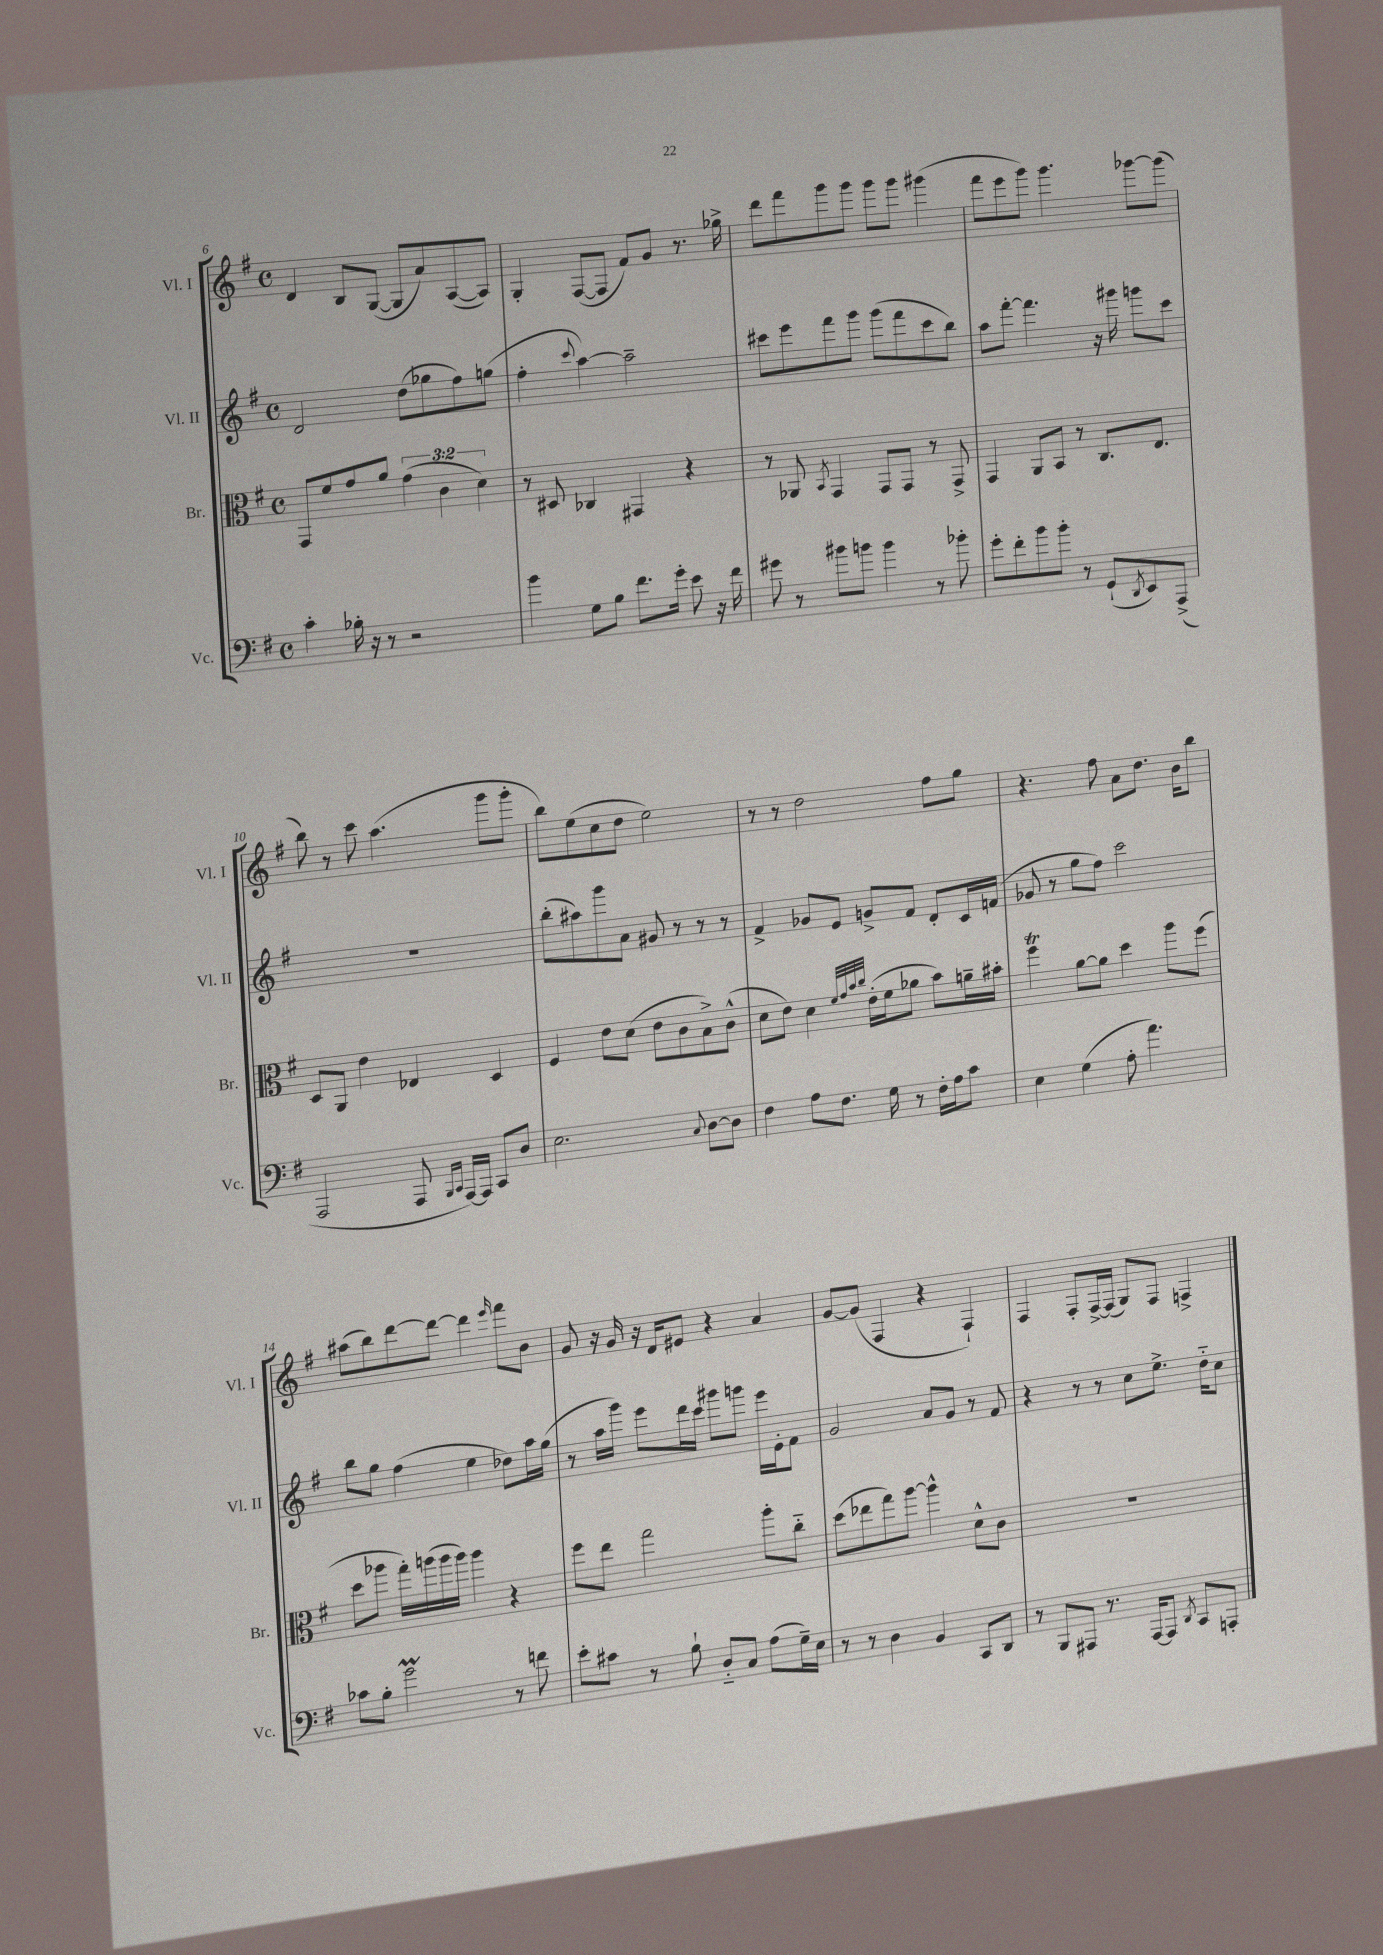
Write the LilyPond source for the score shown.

<<
\new StaffGroup <<
\new Staff = "s0" \with { instrumentName = "Vl. I" shortInstrumentName = "Vl. I" } {
    \clef treble \key g \major \defaultTimeSignature \time 4/4
    d'4 b8 g8~( g8 a'8) a8~( a8) |
    g4-. fis8~( fis8 fis'8) g'8 r8. ges''16-> |
    d'''8 fis'''8 g'''8 g'''8 g'''8 g'''8 gis'''4( |
    fis'''8 e'''8 g'''8) g'''4. ges'''8~ ges'''8( |
    b''8) r8 c'''8 a''4.( g'''8 g'''8-. |
    b''8) e''8( c''8 d''8 e''2) |
    r8 r8 d''2 fis''8 g''8 |
    r4. fis''8 a'8 d''8. b'16 b''8 |
    ais''8( b''8) d'''8~ d'''8~ d'''4 \grace { e'''16 } fis'''8 b'8 |
    g'8 r16 g'16 r16 d'16 eis'8 r4 a'4 |
    g'8~ g'8( fis4 r4 fis4-!) |
    fis4 fis8-. fis16~-> fis16( g8) fis8 f4-> \bar "|." |
}
\new Staff = "s1" \with { instrumentName = "Vl. II" shortInstrumentName = "Vl. II" } {
    \clef treble \key g \major \defaultTimeSignature \time 4/4
    d'2 d''8( ges''8 fis''8) g''8( |
    fis''4-. \appoggiatura { c'''8 } a''4~) a''2-- |
    cis'''8 e'''8 fis'''8 g'''8 g'''8( fis'''8 cis'''8 b''8) |
    a''8 fis'''8~-. fis'''4. r16 gis'''16 g'''8 c'''8 |
    R1 |
    b''8-.( ais''8) g'''8 a'8 gis'8 r8 r8 r8 |
    fis'4-> ges'8 e'8 g'8-> fis'8 d'8-. c'16 f'16( |
    ges'8 r8 g''8 fis''8) c'''2 |
    b''8 g''8 fis''4( e''4 des''8) a''16 g''16( |
    r8 a''16 g'''16) e'''8 d'''16 c'''16 gis'''8 g'''8 e'''16 e'16-. fis'8 |
    g'2 a'8 g'8 r8 fis'8 |
    r4 r8 r8 c''8 e''8.-> d''16-_ c''8 \bar "|." |
}
\new Staff = "s2" \with { instrumentName = "Br." shortInstrumentName = "Br." } {
    \clef alto \key g \major \defaultTimeSignature \time 4/4 \override Staff.TupletNumber.text = #tuplet-number::calc-fraction-text
    g,8 fis'8 g'8 a'8 \tuplet 3/2 { g'4( c'4 d'4) } |
    r8 dis8 ces4 gis,4 r4 |
    r8 aes,8 \acciaccatura { b,8 } g,4 g,8 g,8 r8 g,8-> |
    g,4 a,8 b,8 r8 c8. e8. |
    d8 a,8 e'4 ees4 d4 |
    fis4 e'8 d'8( e'8 c'8 b8->) c'8-^( |
    d'8 e'8) d'4 \grace { fis'32 g'32 b'32 c''32 } e'16-.( fis'16 aes'8 b'8) a'16-- bis'16-. |
    fis''4\trill a'8~ a'8 d''4 a''8 fis''8( |
    d''8 aes''8 g''16-.) a''16( a''16 a''16) a''4 r4 |
    fis''8 e''8 g''2 a''8-. c''8-_ |
    d''8( ees''8 g''8) a''8~ a''4-^ d'8-^ c'8 |
    R1 \bar "|." |
}
\new Staff = "s3" \with { instrumentName = "Vc." shortInstrumentName = "Vc." } {
    \clef bass \key g \major \defaultTimeSignature \time 4/4
    c'4-. bes16-. r16 r8 r2 |
    b'4 g8 b8 fis'8. g'16-. e'8 r16 fis'16 |
    gis'8 r8 bis'8 b'8 b'4 r8 bes'8-. |
    g'8-. fis'8-. b'8 b'8-. r8 g,8-!( \acciaccatura { d,8 } e,8) a,,8->( |
    a,,2 a,,8 \grace { b,,16 c,16 } a,,16~) a,,16 c,8 d8 |
    e2. \appoggiatura { c8 } d8~ d8 |
    fis4 a8 fis8. g16 r8 fis16-. a16 c'8 |
    e4 g4( a8-. a'4.) |
    ces'8 b8-. g'2\prall r8 f'8 |
    e'8-. cis'8 r8 b8-! d8-_ c8 a8( g16--) e16 |
    r8 r8 d4 b,4 c,8 d,8 |
    r8 b,,8 ais,,8 r8. ais,,16~ ais,,8 \acciaccatura { d,8 } c,8 a,,8-. \bar "|." |
}
>>
>>
\layout { \context { \Score currentBarNumber = #6 } }
